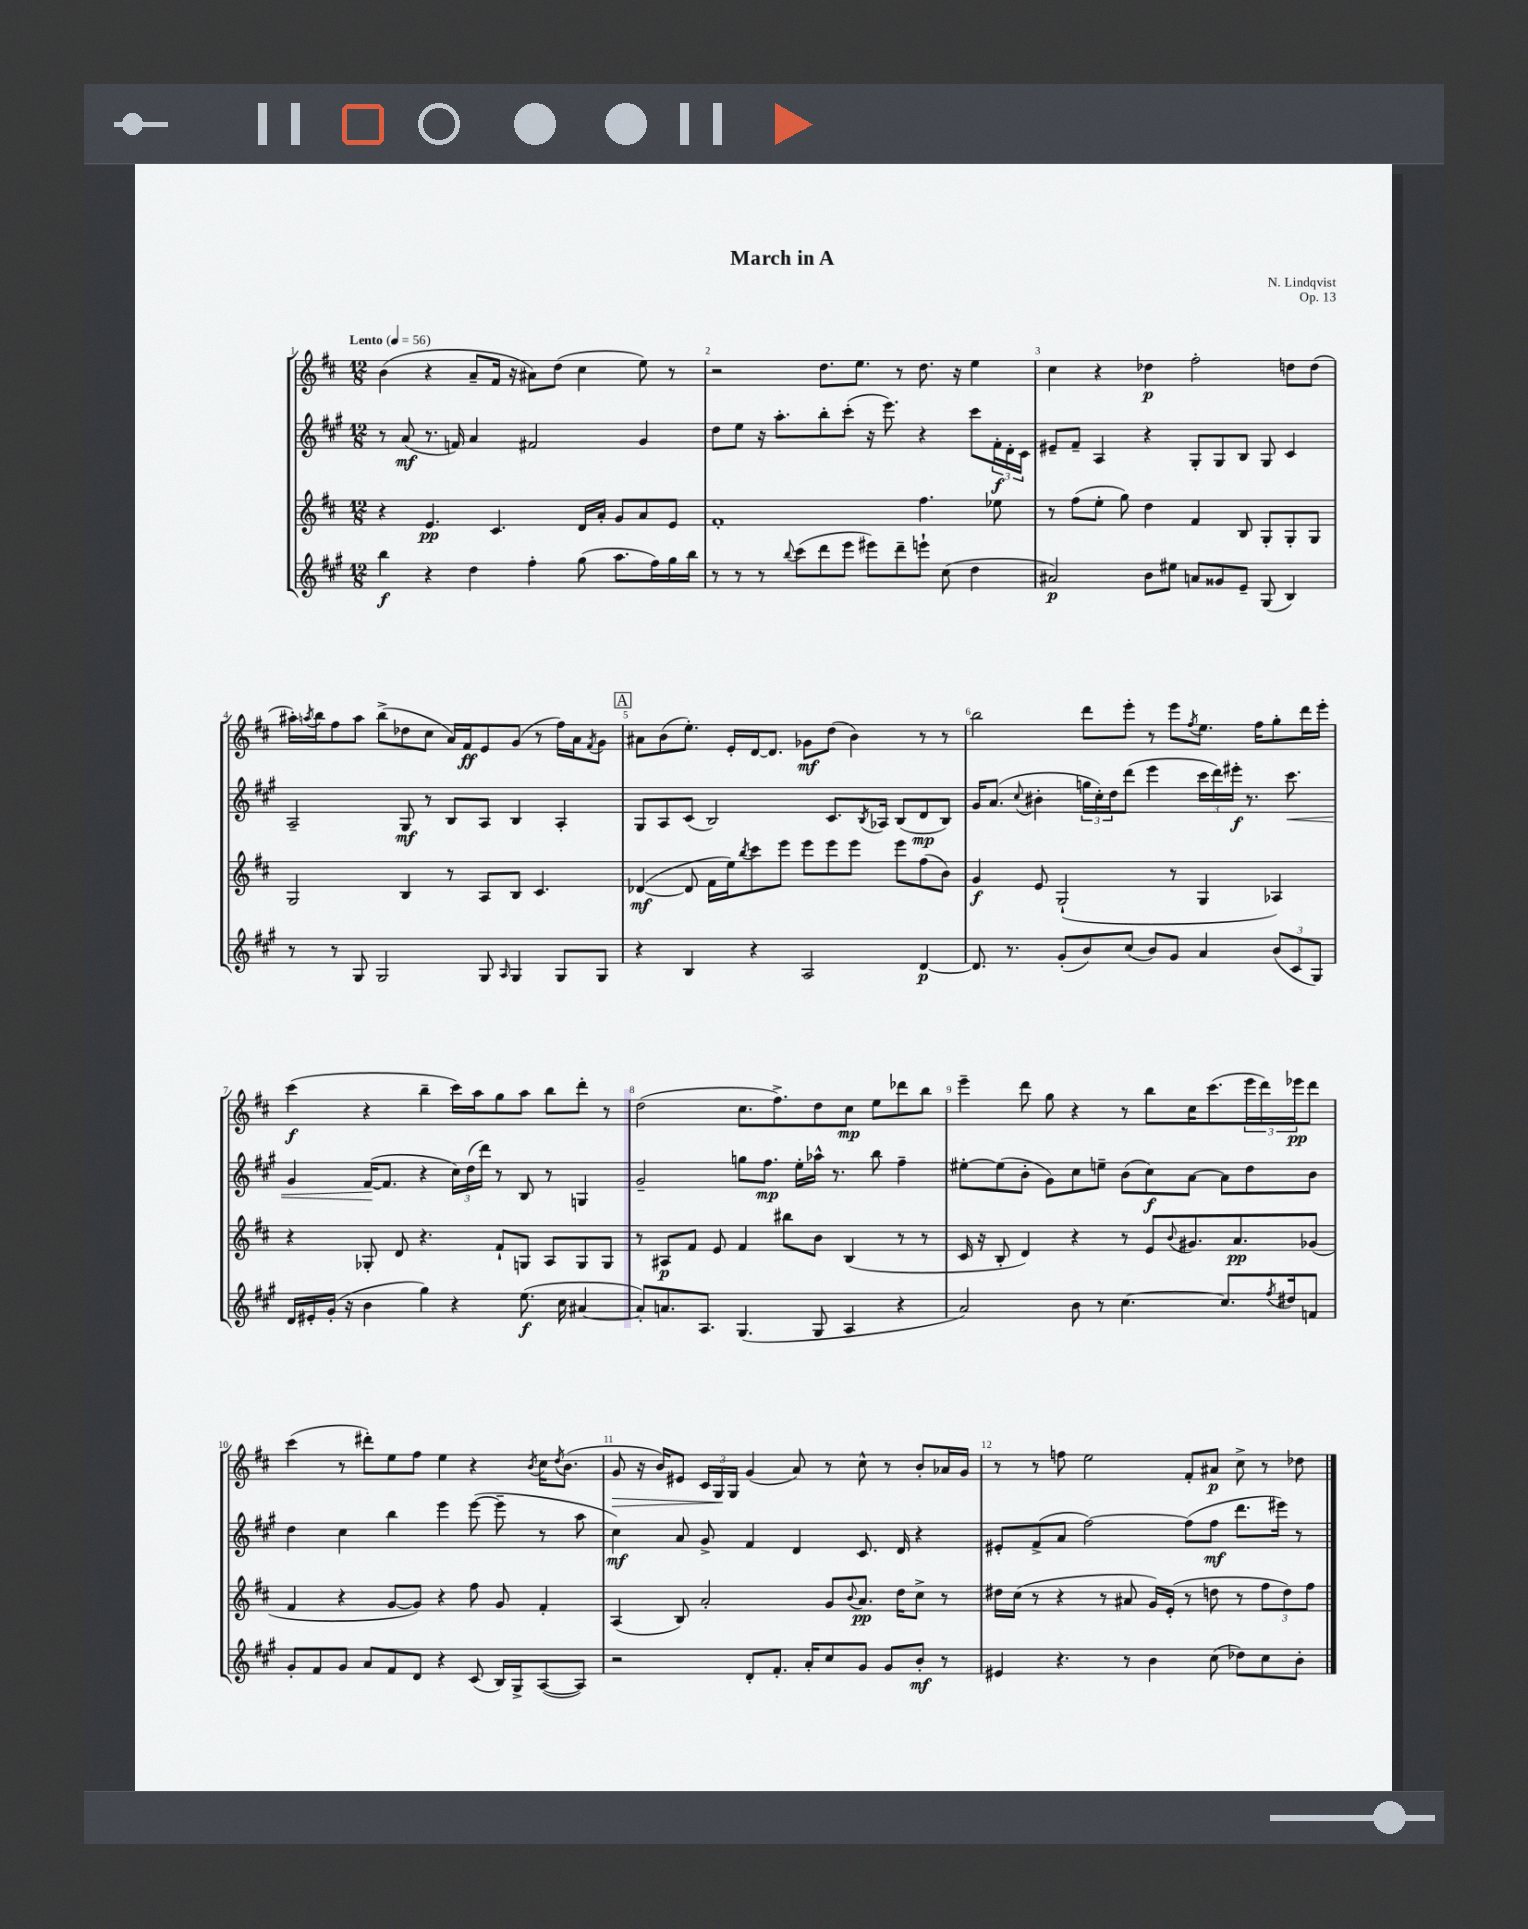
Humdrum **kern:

**kern	**kern	**kern	**kern
*staff4	*staff3	*staff2	*staff1
*clefG2	*clefG2	*clefG2	*clefG2
*k[f#c#g#]	*k[f#c#]	*k[f#c#g#]	*k[f#c#]
*M12/8	*M12/8	*M12/8	*M12/8
*MM56	*MM56	*MM56	*MM56
4bb\	4r	8r	(4b\
.	.	(8a/	.
4r	4.e/	8.r	4r
.	.	16f/)	.
4dd\	.	4a/	8a~/L
.	4.c#/	.	16f#/Jk
.	.	.	16r
4ff#'\	.	2f#/	8a#\L)
.	.	.	(8dd\J
(8gg#\	16d/LL	.	4cc#\
.	16a'/JJ	.	.
8.aa\L	8g/L	.	.
.	8a/	4g#/	8ee\)
16ff#\L)	.	.	.
16gg#\	8e/J	.	8r
16bb\JJ	.	.	.
=	=	=	=
8r	1f#'	8dd\L	2r
8r	.	8ee\J	.
8r	.	16r	.
.	.	8.aa'\L	.
8qqbb/	.	.	.
(8ccc#\L	.	.	.
8ddd\	.	8bb'\	8.dd\L
8eee\J	.	(8ccc#'\J	.
.	.	.	8.ee\J
8eee#\L)	.	16r	.
.	.	8.eee\)	.
8ddd~\	.	.	8r
8eee`\J	4.ff#\	4r	8.dd\
(8cc#\	.	.	.
.	.	.	16r
4dd\	.	8ccc#\L	4ee\
.	8ee-\	24f#'\L	.
.	.	24d'\	.
.	.	24c#\JJ	.
=	=	=	=
2a#/)	8r	8e#~/L	4cc#\
.	(8ff#\L	8f#~/J	.
.	8ee'\J	4A/	4r
.	8gg\)	.	.
8b\L	4dd\	4r	4dd-\
8ee#\J	.	.	.
8a/L	4f#/	8G#'/L	2ff#'\
8g##/	.	8G#/	.
8e~/J	8B/	8B/J	.
(8G#/	8G'/L	8G#/	.
4B/)	8G'/	4c#/	8dd\L
.	8G/J	.	(8dd\J
=	=	=	=
8r	2G/	2A~/	16aa#'\LL)
.	.	.	8qaa/
.	.	.	16bb\J
8r	.	.	8ff#\
8G#/	.	.	8aa\J
2G#/	.	.	(8bb^\L
.	4B/	8G#/	8dd-\
.	.	8r	8cc#\J
.	8r	8B/L	16a/LL)
.	.	.	16f#/J
8G#/	8A/L	8A/J	8e/
16qqA/	.	.	.
4G#/	8B/J	4B/	(8g/J
.	4.c#/	.	8r
8G#/L	.	4A'/	16ff#\LL)
.	.	.	16a\J
.	.	.	8qf#/
8G#/J	.	.	8g\J
=	=	=	=
4r	([4d-/	8G#/L	8a#\L
.	.	8A/	(8b\
4B/	8d-/]	(8c#/J	8.ee'\J)
.	16f#\LL	2B/)	.
.	16ee\J)	.	16e'/LL
.	8qbb/	.	.
4r	8ccc#\	.	[16d/J
.	.	.	8.d/]J
.	8eee\J	.	.
2A/	8eee\L	.	8g-\L
.	8eee\	8.c#/L	(8dd\J
.	8eee\J	.	4b\)
.	.	8qB/	.
.	.	16A-/Jk	.
.	8eee\L	(8B/L	.
[4d/	(8ff#\	8d/	8r
.	8b\J)	8B/J)	8r
=	=	=	=
8.d/]	4g/	16g#/LK	2bb\
.	.	(8.a/J	.
8.r	.	.	.
.	.	8qqcc#/	.
.	8e/	4b#'\	.
(8g#'/L	(2G`/	.	.
8b/)	.	24gg\LL	8ddd\L
.	.	24cc#'\)	.
.	.	24dd\J	.
(8cc#/J	.	(8ddd\J	8eee'\J
8b/L)	.	4eee\	8r
8g#/J	8r	.	8eee\L
.	.	.	8qff#/
4a/	4G/	24ccc#\LL	8.ee\J
.	.	24ddd\)	.
.	.	24eee#'\JJ	.
.	.	8.r	.
.	.	.	16ff#\LK
(12b/L	4A-/)	.	8gg'\
.	.	8.ccc#\	.
12c#/	.	.	.
.	.	.	16ddd\L
12G#/J)	.	.	.
.	.	.	16eee'\JJ
=	=	=	=
16d/LL	4r	4g#/	(4ccc#\
16e#'/	.	.	.
(16g#'/JJ	.	.	.
16r	.	.	.
4b\	8G-'/	([16f#/LK	4r
.	.	8.f#/]J	.
.	8d/	.	.
4gg#\)	4.r	4r	4bb~\
4r	.	24cc#\LL)	16ccc#\LL)
.	.	(24dd\	.
.	.	.	16aa\J
.	.	24ddd\JJ)	.
.	8f#`/L	8r	8gg\
(8.ee\	8G/J	8B/	8aa\J
.	8A/L	8r	8bb\L
16cc#\	.	.	.
[4a#/	8G/	4G/	8ddd'\J
.	8G/J	.	8r
=	=	=	=
8a#'/]L)	8r	2g#~/	(2dd\
8.a/	8A#/L	.	.
.	8f#/J	.	.
8.A/J	.	.	.
.	8e/	.	.
(4.G#/	4f#/	8gg\L	8.cc#\L
.	.	8.ff#\J	.
.	.	.	8.ff#^\)
.	8bb#\L	.	.
.	.	16ee'\LL	.
8G#/	8b\J	16aa-^^\JJ	8dd\
.	.	8.r	.
4A/	(4B/	.	8cc#\J
.	.	8bb\	8ee\L
4r	8r	4ff#~\	8ddd-\
.	8r	.	8bb\J
=	=	=	=
2a/)	16c#/	[8ee#'\L	4eee~\
.	16r	.	.
.	8B'/	(8ee#\]	.
.	4d/)	8b'\J	8ddd\
.	.	8g#\L)	8gg\
8b\	4r	8cc#\	4r
8r	.	8ee~\J	.
[4.cc#\	8r	(8b\L	8r
.	8e/L	8cc#\)	8bb\L
.	8qqb/	.	.
.	8.g#/	[8a\J	16cc#\K
.	.	.	(8.ccc#\
8.cc#/]L	.	8a\]L	.
.	8.a/	.	.
.	.	8dd\	24eee\L
.	.	.	24ddd\)
8qff#/	.	.	.
16dd#/k	.	.	.
.	.	.	24eee-\J
8f/J	(8g-/J	8b\J	8ddd\J
=	=	=	=
8g#'/L	4f#/	4dd\	(4ccc#\
8f#/	.	.	.
8g#/J	4r	4cc#\	8r
8a/L	.	.	8ddd#'\L)
8f#/	[8g/L	4bb\	8ee\
8d/J	8g/]J)	.	8ff#\J
4r	4r	4eee\	4ee\
(8c#/	8ff#\	([8eee\	4r
16B/LL)	8g/	8eee~\]	.
16G#^/J	.	.	.
.	.	.	8qb/
([8A/	4f#'/	8r	16cc#\LK
.	.	.	8qdd/
.	.	.	(8.b\J
8A/]J)	.	8aa\	.
=	=	=	=
2r	(4A/	4cc#\)	8g/
.	.	.	16r
.	.	.	16b/LK)
.	8B/)	8a/	8e#/J
.	2a'/	8g#^/	24c#/LL
.	.	.	24G/
.	.	.	24G/JJ
8d'/L	.	4f#/	(4g/
8.f#'/J	.	.	.
.	.	4d/	8a/)
16a'/LK	.	.	.
8cc#/	8g/L	.	8r
.	8qqb/	.	.
8g#/J	8.a/J	8.c#/	8cc#^^\
8g#/L	.	.	8r
.	16dd\LK	16d/	.
8b'/J	8cc#^\J	4r	8b'/L
8r	8r	.	16a-/L
.	.	.	16g/JJ
=	=	=	=
4e#/	16dd#\LL	8e#'/L	8r
.	(16cc#\JJ	.	.
.	8r	(8f#^/	8r
4.r	4r	8a/J	8ff\
.	.	[2ff#\)	2ee\
.	8r	.	.
8r	8a#/	.	.
4b\	16g/LL)	.	.
.	(16e'/JJ	.	.
.	8r	(8ff#\]L	8f#'/L
(8cc#\	8dd\	8ff#\J	8a#/J
8dd-\L)	8r	8.ddd\L	8cc#^\
8cc#\	12ff#\L	.	8r
.	.	16eee#\Jk)	.
.	12dd\)	.	.
8b'\J	.	8r	8dd-\
.	12ff#\J	.	.
==	==	==	==
*-	*-	*-	*-
